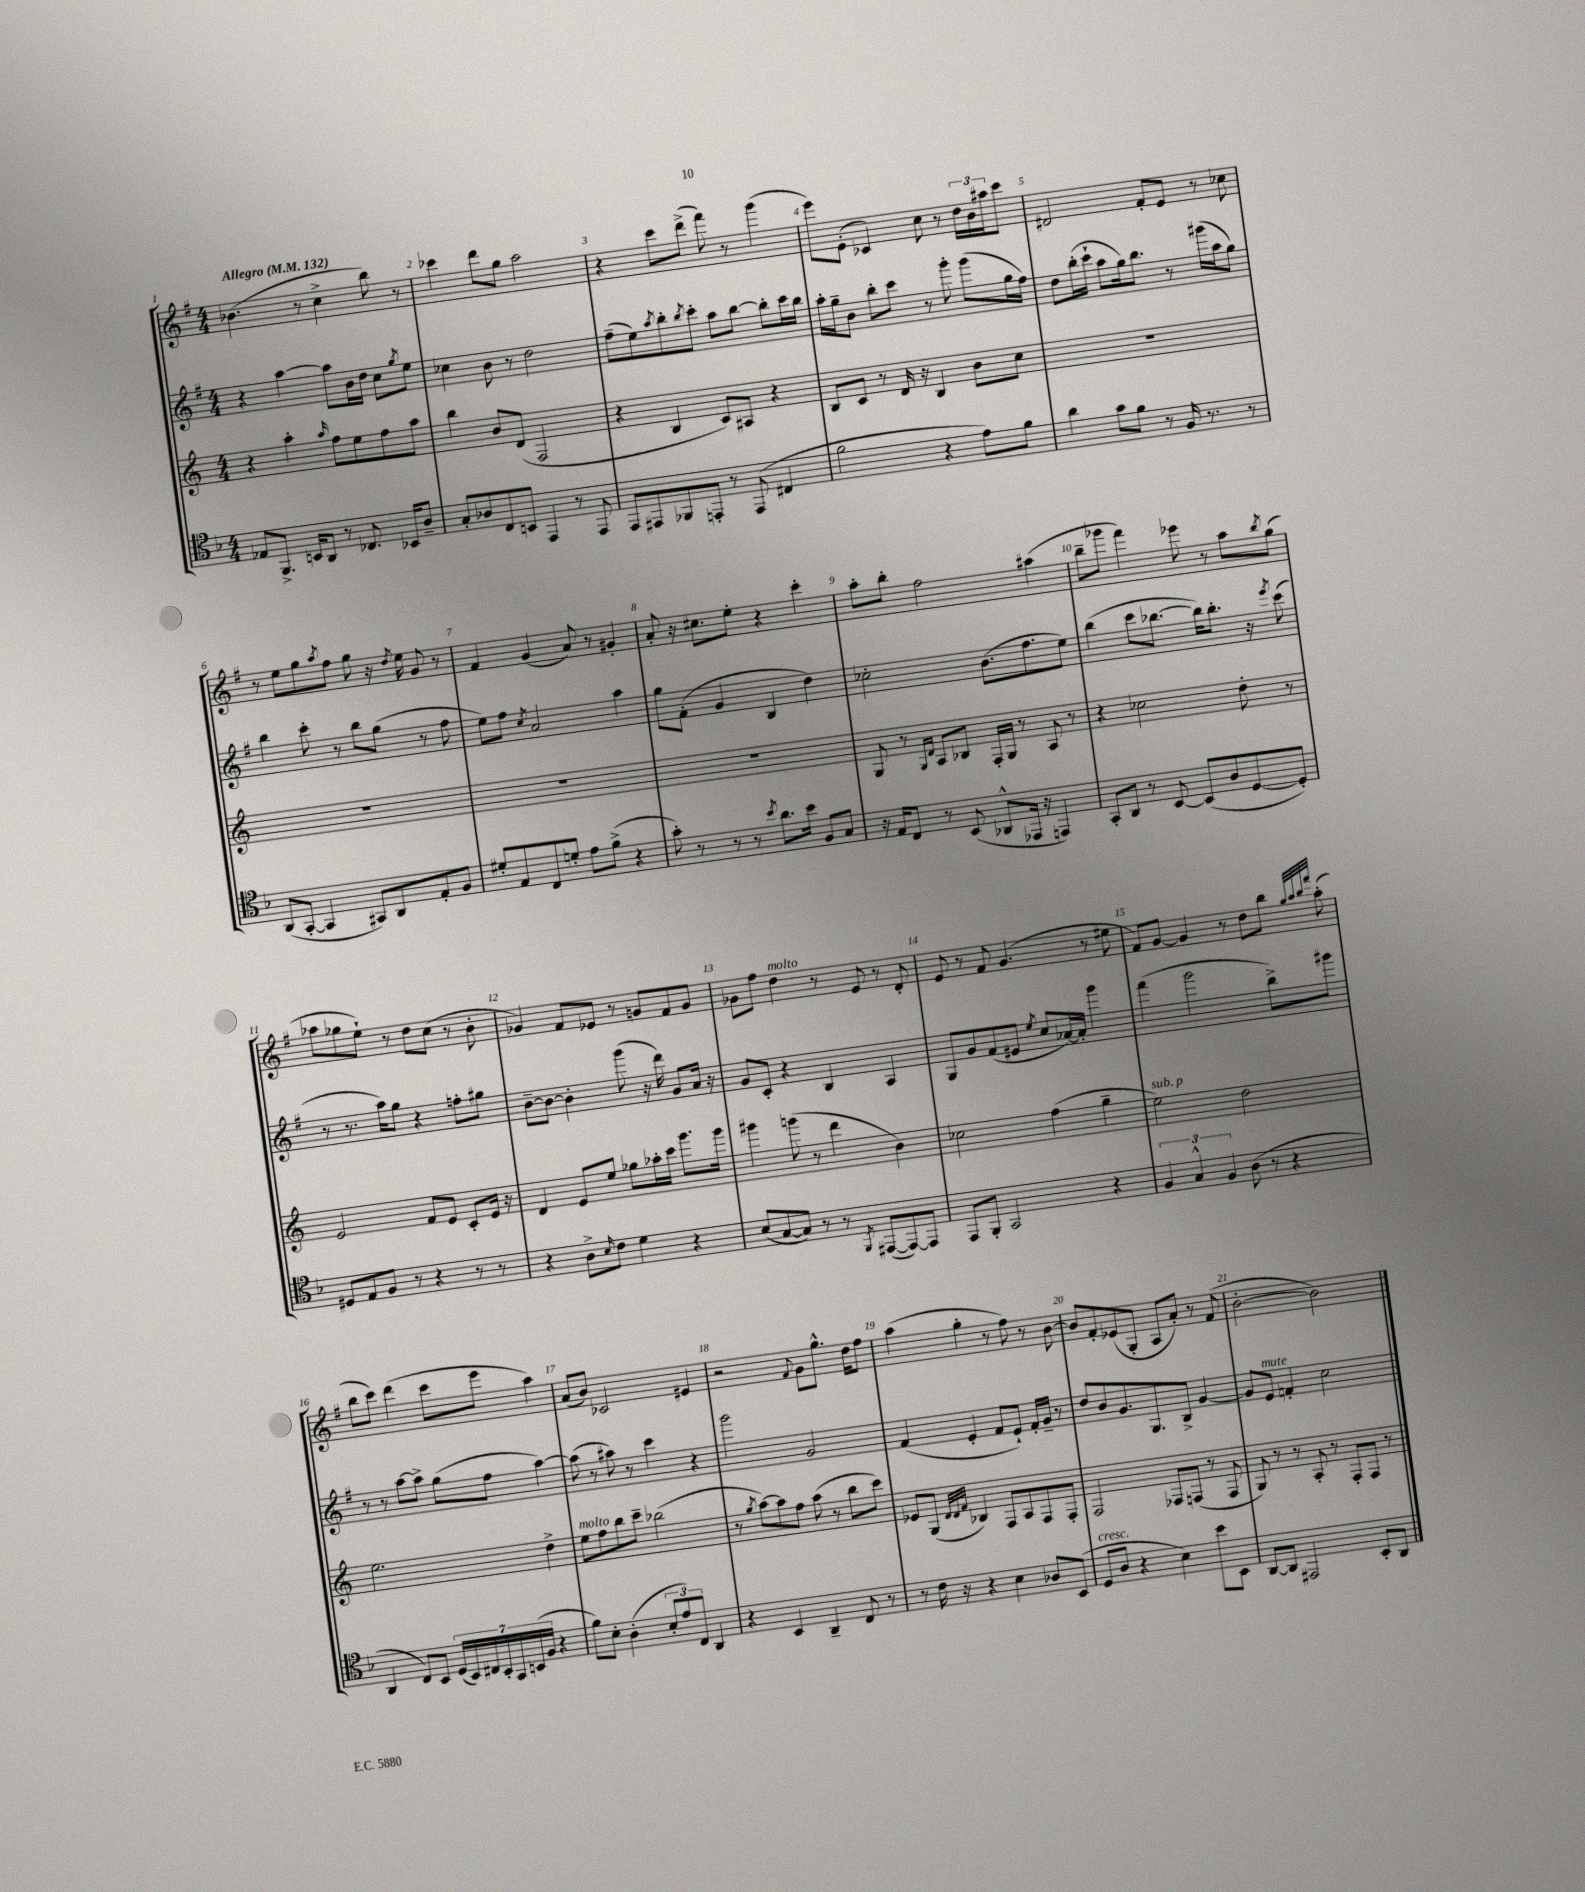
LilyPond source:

<<
\new StaffGroup <<
\new Staff = "s0" {
    \clef treble \key g \major \numericTimeSignature \time 4/4 \tempo "Allegro" 4 = 132
    bes'4.( r8 c''4-> b''8) r8 |
    ces'''4 d'''8 g''8 a''2 |
    r4 c'''8 d'''8->( fis'''8) r8 g'''4( |
    e'''8) e'8-.( ces'4) c''8 r8 \tuplet 3/2 { d''16 b'16 ais''16 } c'''8 |
    dis'2 fis'8-. e'8 r8 ces''8 |
    r8 e''8 g''8 \acciaccatura { a''8 } fis''8 g''8 r16 \acciaccatura { d''8 } e''16 g'8 r8 |
    fis'4 g'4( a'8) r8 gis'4-. |
    a'8-. r16 cis''8. e''8-. r4 c'''4-. |
    a''8-. b''8-. fis''2 ais''4( |
    b''8-- ges'''8 fis'''4) ees'''8 r8 a''8 \acciaccatura { b''8 } g''8( |
    aes''8 ges''8 e''8-!) r8 d''8 c''8( r8 b'8-. |
    ges'4) fis'8 ees'8 r8 g'8 fis'8 g'8 |
    ges'8 fis''8 d''4^\markup { \italic "molto" } r8 e'8 r8 d'8-. |
    e'8 r8 fis'8 g'4.( r8 eis''8 |
    fis'8) g'8~ g'4 r8 d''8 b''8 \grace { g''32 a''32 b''32 fis'''32 } a''8-.( |
    b''8 c'''8) d'''4( c'''8 e'''8 a''4) |
    a'8( b'8) ces'2 eis'4 |
    r2 \appoggiatura { fis'8 } g'8 g''8.-^ d''16 fis''8 |
    a''4( g''4-. r8 fis''8) r8 b'8~ |
    b'8 fis'8-. ees'8( g8-. a8 a'8-.) r8 fis'8( |
    b'2~-. b'2) \bar "|." |
}
\new Staff = "s1" {
    \clef treble \key g \major \numericTimeSignature \time 4/4
    r4 a''4~ a''8 b'16 d''16 c''8 \acciaccatura { g''8 } e''8 |
    ces''4 b'8 r8 d''2 |
    fis''8--( e''8) \acciaccatura { a''8 } b''8-. \acciaccatura { b''8 } c'''8-. a''8 b''8~ b''8-. c'''16 b''16 |
    a''16-. g''16-- b'8 b''8-. c'''8 r8 g'''8-. g'''8( g''16 fis''16) |
    d''8 b''16-.( c'''16-! a''8 g''16) b''8. r8 gis'''16( a''16 g''8) |
    b''4 c'''8-. r8 b''8 g''8( r8 fis''8 |
    e''8) fis''8 \acciaccatura { c''8 } a'2 a''4 |
    g''8 fis'8-.( g'4 b4 d''4) |
    ces''2-. b'8.( fis''8. e''8) |
    b''4( c'''8 bes''8.~ bes''16) bes''8.-. r16 \acciaccatura { e'''8 } c'''8( |
    r8 r8. a''16) g''8 r4 f''8-. gis''8 |
    b'8~-- b'8~ b'4-. g'''8( r16 d'''16) g'8 a'16 r16 |
    g'8 c'8-. r4 b4 a4 |
    g8 g'8 fis'8( eis'8 \acciaccatura { e''8 } c''8 aes'16~) aes'16-. g'''4 |
    fis'''4( g'''2 b''8->) gis'''8 |
    r8 r8 a''8~ a''8-> g''8( fis''8 a''4~) |
    a''8( r8 ais''8) r8 c'''4 r4 |
    g'''2 g'2 |
    fis'4( e'4-. fis'8 e'8-!) fis'16-. g'16-- r8 |
    d''8 b'8 g'8. g8. b8-> g'4~ |
    g'8 e'8^\markup { \italic "mute" } f'4-. c''2 \bar "|." |
}
\new Staff = "s2" {
    \clef treble \key c \major \numericTimeSignature \time 4/4
    r4 a''4-. \grace { a''16 } f''8 e''8 f''8 a''8 |
    b''4 b'8 d'8( f2 |
    r4 b4 c'8) ais8 r4 |
    b8 c'8 r8 d'16 r16 b4 b'8 c''8 |
    R1 |
    R1 |
    R1 |
    R1 |
    g8 r8 \grace { g16 d'16 } a8 bes8 f16-. g16 r8 a8 r8 |
    r4 ces''2 d''8-. r8 |
    e'2 f'8 e'8 c'8-. e'16 r16 |
    d'4 e'8 e''8 ges''8 aes''16-. c'''16 g'''8. g'''16 |
    gis'''4 g'''8( r8 d'''4 b'4) |
    ces''2 f''4( g''4-- |
    e''2^\markup { \italic "sub. p" }) d''2 |
    e''2. d''4-> |
    e''8^\markup { \italic "molto" } f''8 b''8 c'''8-- bes''2( |
    r8 \acciaccatura { g''8 } a''8~) a''8 f''8 a''8( r8 b''8 c'''8) |
    ees'8 g8( \grace { d'32 d'32 f'32 } bes4) f8 a8 f8 f8-. |
    f2 fes8 f8( r8 f8 |
    g8) r8 r8 a8-. r8 f8-. f8 r8 \bar "|." |
}
\new Staff = "s3" {
    \clef tenor \key f \major \numericTimeSignature \time 4/4
    ees8 f,8.-> b,16 a,8 r8 ces8. bes,16 a8-- |
    g8-. aes8 c8 b,8 e,4 r8 e,8 |
    e,8 eis,8 fes,8 e,8-. r8 e,8( cis4 |
    f'2 r4 e'8) f'8 |
    a'4 g'8 f'8 r8 f16 r8. r8 |
    a,8( g,8~-. g,4 gis,8) a,8 e8-. f8 |
    dis'8-. e8 c8 d'8-. e'8 f'8->( r4 |
    g'8-.) r8 r8 r8 \acciaccatura { bes'8 } a'8. bes'16 f8 g8 |
    r16 e16 c8 r8 bes,8( aes,8-^ ees,16 r16 e,4) |
    g,8-. a,8 r8 bes,8~ bes,8( a8 d8~ d8-.) |
    dis8 e8 f8 r8 r4 r8 r8 |
    r4 a8-> \grace { bes16 } c'8 d'4 r4 |
    bes8( g8~ g8) r8 r8 \acciaccatura { f,8 } eis,8~( eis,8~) eis,8 |
    e,8 f,8-. g,2 r4 |
    \tuplet 3/2 { f4 g4-^ f4 } a8( r8 r4 |
    a,4 c8) bes,8 \tuplet 7/4 { d16( bes,16) cis16 bes,16-. g,16 b,16( f16 } r4 |
    f'8) bes8-. a4-.( \tuplet 3/2 { bes8-. e'8) c8 } a,4 |
    r4 bes,4 a,4-- c8 r8 |
    r8 c'16 r16 r4 bes4 aes8 bes,8( |
    d8^\markup { \italic "cresc." } a8 r4 bes4) bes'8 bes,8 |
    a,8~ a,8 eis,2 bes,8-. a,8 \bar "|." |
}
>>
>>
\layout { \context { \Score \override BarNumber.break-visibility = ##(#f #t #t) barNumberVisibility = #all-bar-numbers-visible } }
